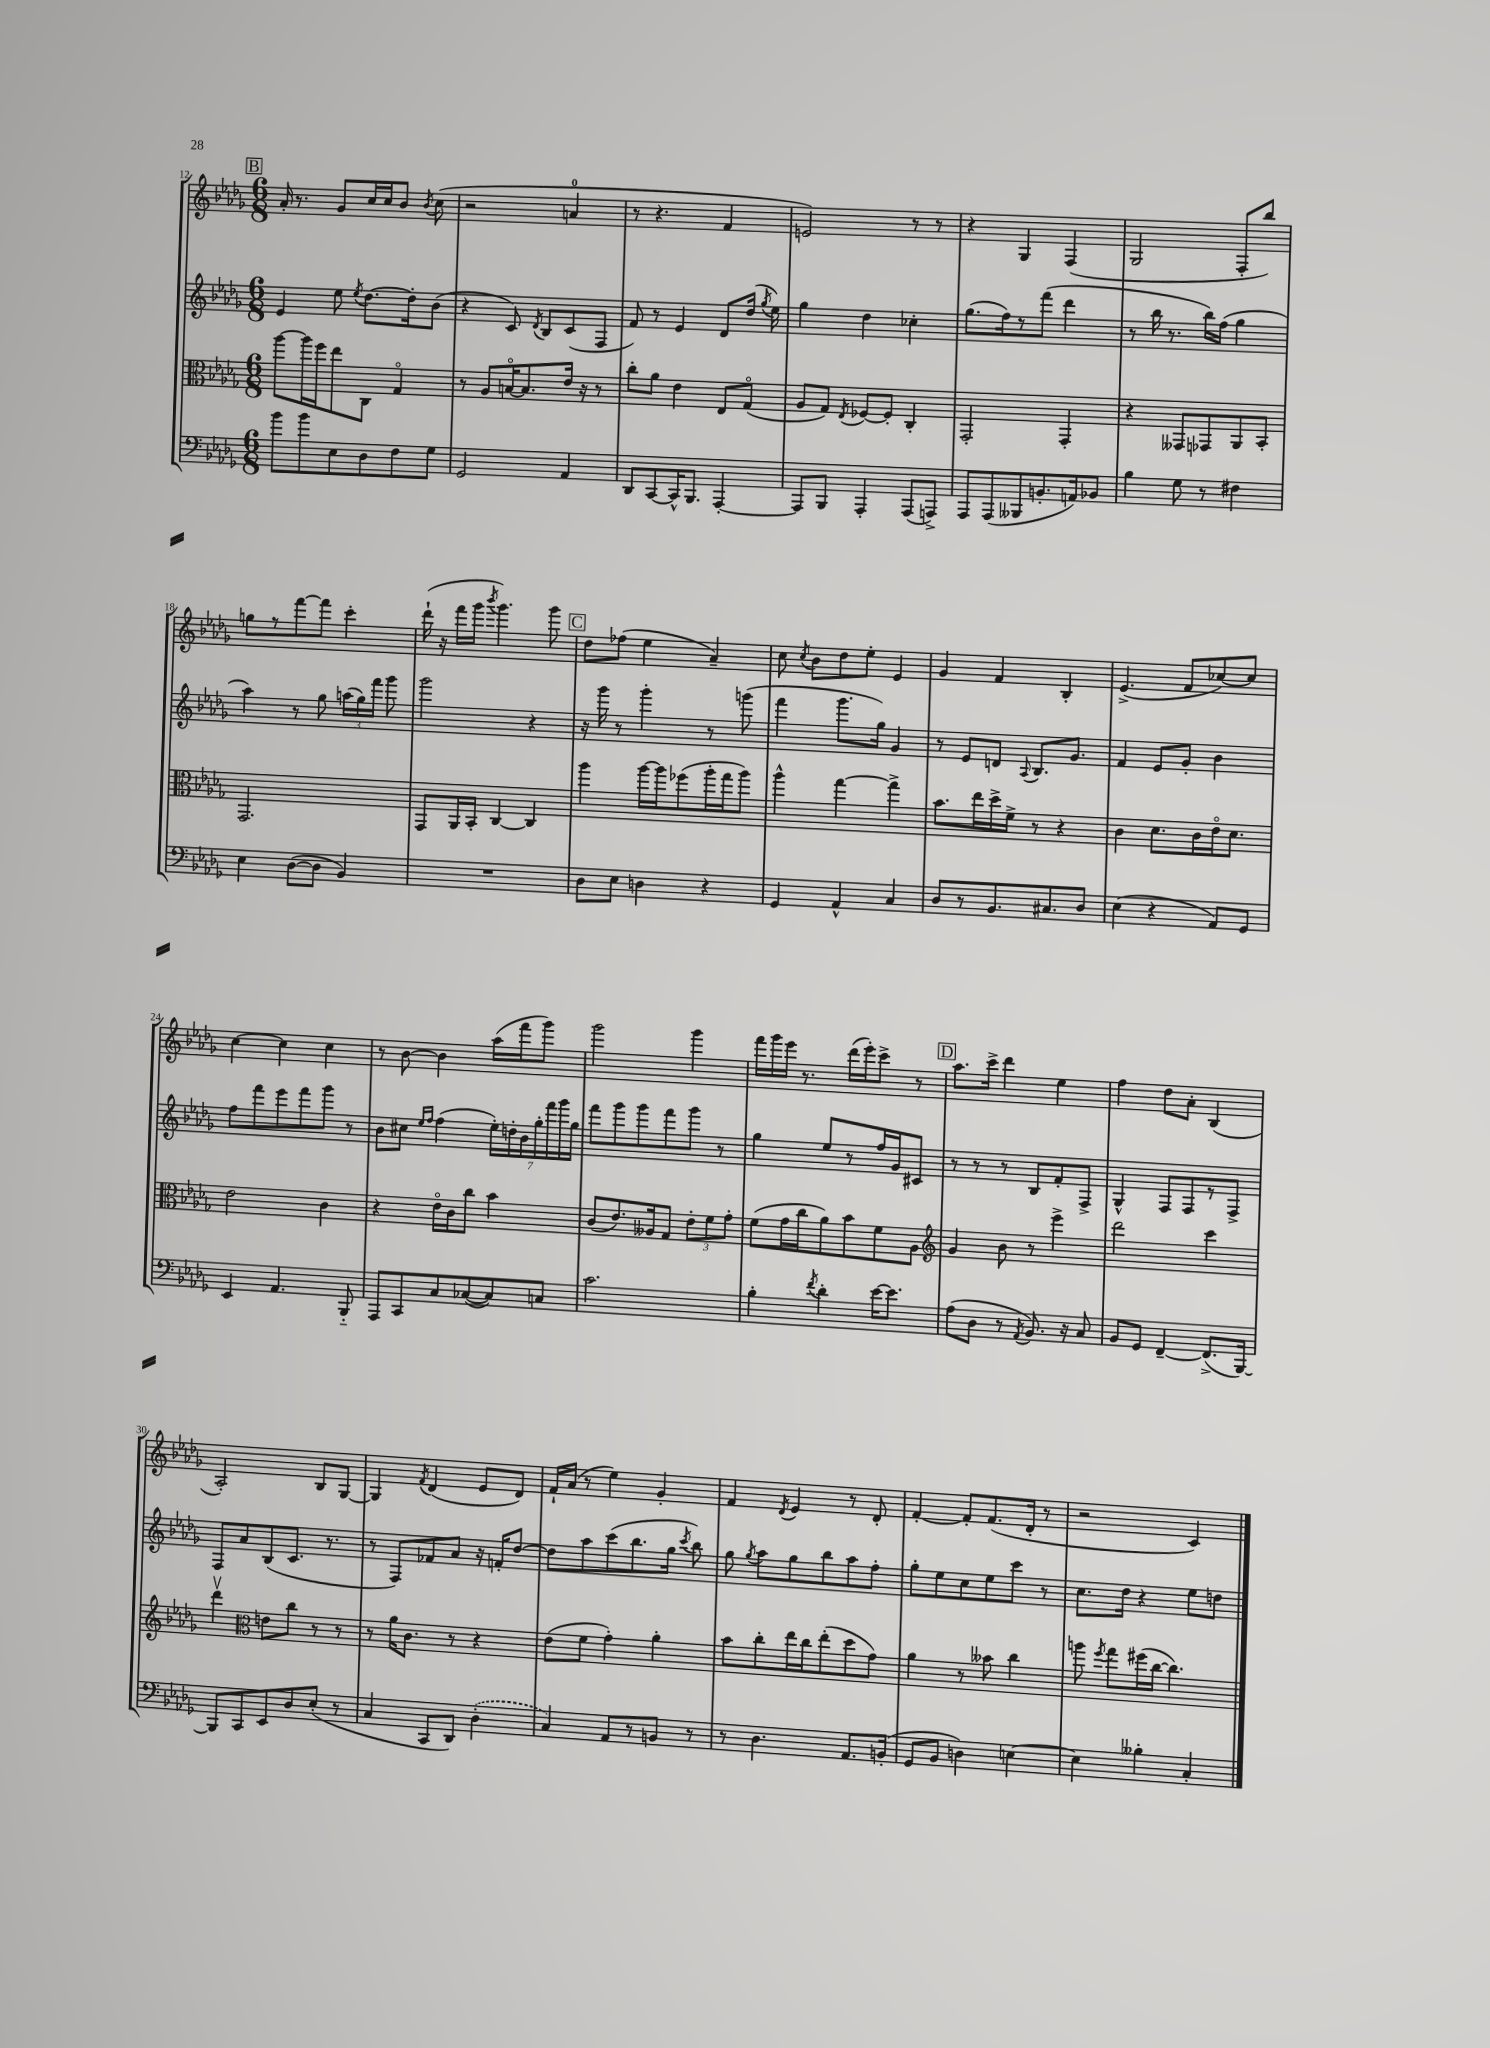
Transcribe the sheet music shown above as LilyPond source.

<<
\new StaffGroup <<
\new Staff = "s0" {
    \clef treble \key des \major \numericTimeSignature \time 6/8
    \autoBeamOff \mark \markup { \box "B" } aes'16-. r8. ges'8[ c''16 c''16 bes'8] \acciaccatura { bes'8 } c''8( |
    r2 a'4-0 |
    r8 r4. f'4 |
    e'2) r8 r8 |
    r4 ges4 f4( |
    ges2 f8[-. bes''8]) |
    g''8[ r8 f'''8~ f'''8] c'''4-. |
    des'''16-!( r16 f'''16[ ges'''16] \acciaccatura { bes'''8 } ges'''4.) ges'''8 |
    \mark \markup { \box "C" } des''8[ fes''8]( ees''4 aes'4--) |
    c''8 \acciaccatura { c''8 } bes'8[ des''8 ees''8]-. ees'4 |
    ges'4 f'4 bes4-. |
    ees'4.->( f'8[ ces''8~) ces''8] |
    c''4~ c''4 c''4 |
    r8 bes'8~ bes'4 aes''16[( f'''16 ges'''8]) |
    ges'''2 ges'''4 |
    f'''16[ ges'''16 ees'''16] r8. des'''16[( ees'''16-.) c'''8]-> r8 |
    \mark \markup { \box "D" } aes''8.[ c'''16]-> des'''4 ees''4 |
    f''4 des''8[ aes'8]-. bes4( |
    aes2-.) bes8[ ges8]~ |
    ges4 \acciaccatura { f'8 } des'4( ees'8[ des'8]) |
    f'16[-! aes'16]( r8 ees''4) ges'4-. |
    f'4 \acciaccatura { des'8 } ees'4 r8 des'8-. |
    f'4~-. f'8[-. f'8.( des'16]-. r8 |
    r2 c'4) \bar "|." |
}
\new Staff = "s1" {
    \clef treble \key des \major \numericTimeSignature \time 6/8
    \autoBeamOff \mark \markup { \box "B" } ees'4 ees''8 \acciaccatura { ees''8 } des''8.[~ des''16-. bes'8]( |
    r4 c'8) \acciaccatura { des'8 } bes8[ c'8( f8] |
    f'8) r8 ees'4 des'8[ des''16]( \acciaccatura { ges''8 } ees''16) |
    ges''4 des''4 ces''4-. |
    ges''8.[( f''16) r8 f'''8]( des'''4 |
    r8 bes''16 r8. bes''16[) f''16]( ges''4 |
    aes''4) r8 ges''8 \tuplet 3/2 { a''16[( ges''16) f'''16] } ges'''8 |
    ges'''2 r4 |
    \mark \markup { \box "C" } r16 ges'''16 r8 ges'''4-. r8 g'''8( |
    f'''4 ges'''8.[ ges''16]) ges'4 |
    r8 ees'8[ d'8] \appoggiatura { aes8 } bes8.[ ges'8.] |
    f'4 ees'8[ ges'8]-. bes'4 |
    f''8[ f'''8 ees'''8 f'''8 ges'''8] r8 |
    bes'8[ cis''8] \grace { ees''16[ f''16] } f''4( \tuplet 7/4 { ees''16[-.) d''16-. bes'16 ges''16-. f'''16 ges'''16 ges''16] } |
    f'''8[ ges'''8 ges'''8 f'''8 ges'''8] r8 |
    ges''4 ees''8[ r8 f''16 ges'16 cis'8] |
    \mark \markup { \box "D" } r8 r8 r8 bes8[ f'8-. f8]-> |
    ges4-^ f8[ f8 r8 f8]-> |
    f8[ aes'8 bes8( c'8.] r8. |
    r8 f8[) fes'8 aes'8] r16 f'16[-. des''8]~ |
    des''8[ aes''8 c'''8( bes''8. ges''16] \acciaccatura { c'''8 } bes''8) |
    ges''8 \acciaccatura { ges''8 } aes''8[ ges''8 bes''8 aes''8 f''8]-. |
    ges''8[-. ees''8 c''8 ees''8 c'''8] r8 |
    c''8.[ des''16] r4 ees''8[ d''8] \bar "|." |
}
\new Staff = "s2" {
    \clef alto \key des \major \numericTimeSignature \time 6/8
    \autoBeamOff \mark \markup { \box "B" } aes''8[~ aes''16 f''16 ees''8 c8] ges4\flageolet |
    r8 aes8[ b16~\flageolet b8. ees'16] r16 r8 |
    c''8[-. aes'8] ees'4 ees8[ ges8]\flageolet( |
    aes8[ ges8]) \acciaccatura { ees8 } fes8[~ fes8]-. c4-. |
    ges,2-. ges,4-. |
    r4 geses,8[ ges,8 aes,8 bes,8]-. |
    ges,2. |
    ges,8[ aes,16 bes,16]-. c4~ c4 |
    \mark \markup { \box "C" } aes''4 aes''16[~ aes''16 fes''8( aes''16-. ges''16 aes''8]) |
    aes''4-^ ges''4~ ges''4-> |
    bes'8.[ ees''16 des''16-> f'16]-> r8 r4 |
    c'4 des'8.[ c'16 ees'16\flageolet des'8.] |
    ees'2 c'4 |
    r4 ees'16[\flageolet c'16 c''8] bes'4 |
    c'8[( ees'8.) aeses16 ges8] \tuplet 3/2 { ees'8[-. f'8 ges'8]-. } |
    f'8[( ges'16 c''16 aes'8) bes'8 f'8 aes8] |
    \mark \markup { \box "D" } \clef treble ges'4 bes'8 r8 ees'''4-> |
    des'''2 c'''4 |
    des'''4\upbow \clef alto e'8[ c''8] r8 r8 |
    r8 aes'16[ c'8.] r8 r4 |
    ees'8[( f'8] ges'4-.) aes'4-. |
    bes'8[ c''8-. ees''16 c''16 ees''8-.( des''8 ges'8]) |
    aes'4 r8 beses'8 c''4 |
    a''8 \acciaccatura { f''8 } ges''8[ fis''16( c''16]~ c''4.) \bar "|." |
}
\new Staff = "s3" {
    \clef bass \key des \major \numericTimeSignature \time 6/8
    \autoBeamOff \mark \markup { \box "B" } bes'8[ bes'8 ees8 des8 f8 ges8] |
    ges,2 aes,4 |
    des,8[ c,8~ c,16-^ bes,,8.] aes,,4~-. |
    aes,,8[ bes,,8] aes,,4-. aes,,8[( a,,8]->) |
    aes,,8[ aes,,8( beses,,8 b,8.-. a,16) bes,8] |
    bes4 ges8 r8 fis4 |
    ees4 des8[~( des8] bes,4) |
    R2. |
    \mark \markup { \box "C" } des8[ ees8] d4 r4 |
    ges,4 aes,4-^ c4 |
    des8[ r8 bes,8. cis8. des8] |
    ees4( r4 aes,8[) ges,8] |
    ees,4 aes,4. bes,,8-_ |
    aes,,8[ c,8 c8 ces8~( ces8) c8] |
    c'2. |
    bes4-. \acciaccatura { f'8 } des'4-. ees'16[~ ees'8.] |
    \mark \markup { \box "D" } aes8[( des8] r8 \acciaccatura { aes,8 } bes,8.) r16 c8 |
    bes,8[ ges,8] f,4~-- f,8.[->( bes,,16]~) |
    bes,,8[ c,8 ees,8 des8 ees8]-.( r8 |
    c4 c,8[ des,8]) \once \slurDashed des4-.( |
    c4) aes,8[ r8 b,8] r8 |
    r8 des4. aes,8.[ b,16]-.( |
    ges,8[ bes,8] d4) e4~ |
    e4 beses4-. c4-. \bar "|." |
}
>>
>>
\layout { \context { \Score currentBarNumber = #12 } }
